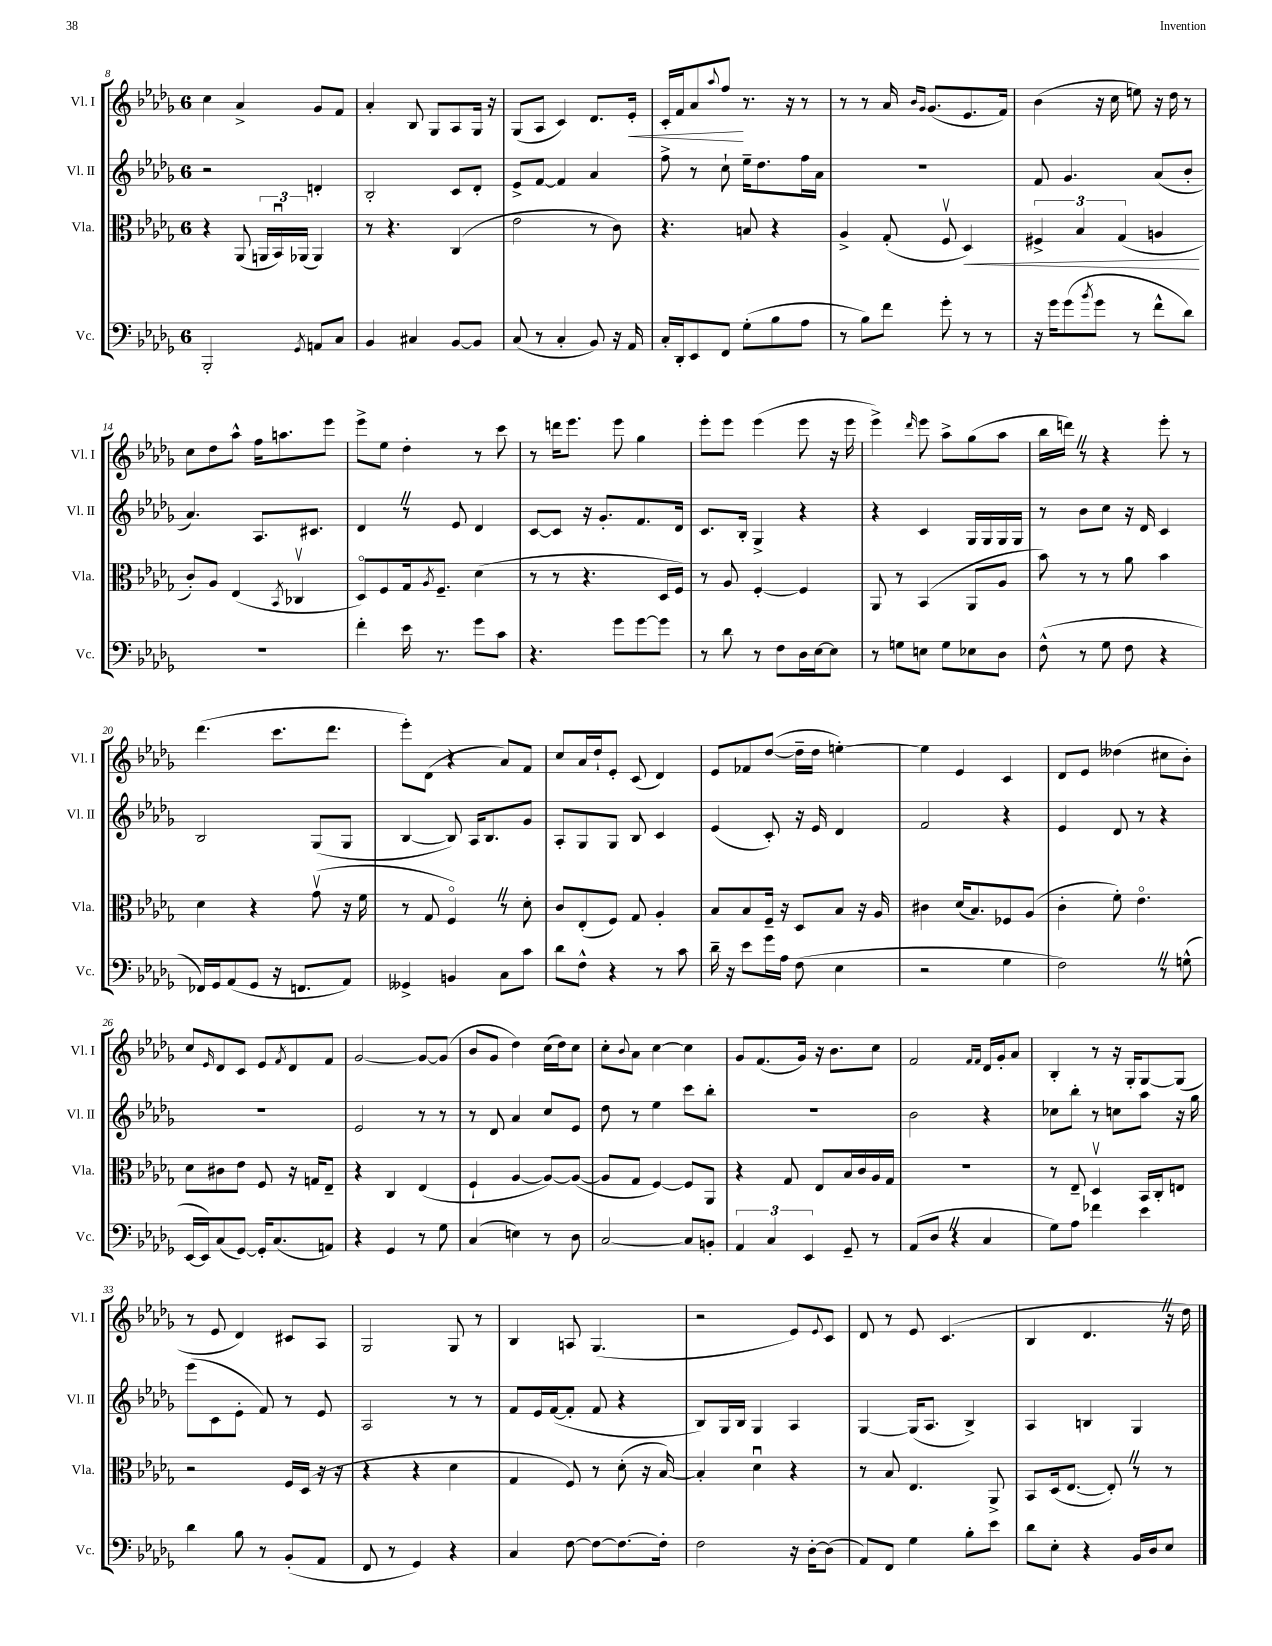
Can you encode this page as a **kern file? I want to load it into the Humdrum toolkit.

**kern	**kern	**kern	**kern
*staff4	*staff3	*staff2	*staff1
*clefF4	*clefC3	*clefG2	*clefG2
*k[b-e-a-d-g-]	*k[b-e-a-d-g-]	*k[b-e-a-d-g-]	*k[b-e-a-d-g-]
*M6/8	*M6/8	*M6/8	*M6/8
2BBB-'/	4r	2r	4cc\
.	(8AA-/	.	4a-^/
.	24AA/LL	.	.
.	24BB-u/)	.	.
.	(24AA-/JJ	.	.
8qGG-/	.	.	.
8AA/L	4AA-/)	4d'/	8g-/L
8C/J	.	.	8f/J
=	=	=	=
4BB-/	8r	2B-'/	4a-'/
.	4.r	.	.
4C#/	.	.	8B-/
.	.	.	8G-/L
[8BB-/L	(4C/	8c/L	8A-/
8BB-/]J	.	8d-'/J	16G-/Jk
.	.	.	16r
=	=	=	=
(8C/	2e-\	8e-^/L	(8G-/L
8r	.	[8f/J	8A-/J
4C'/	.	4f/]	4c/)
8BB-/)	8r	4a-/	8.d-/L
16r	8c\)	.	.
16AA-/	.	.	16e-'/Jk
=	=	=	=
16C'/LL	4.r	8ff^\	16c'/LL
16DD-'/J	.	.	16f/J
8EE-/	.	8r	8a-/
.	.	.	8qqaa-/
8FF/J	.	8cc`\	8ff/J
(8G-'\L	8B/	16ee-~\LK	8.r
.	.	8.dd-\	.
8B-\	4r	.	.
.	.	.	16r
8A-\J	.	16ff\L	8r
.	.	16a-\JJ	.
=	=	=	=
8r	4A-^/	2.r	8r
8B-\L)	.	.	8r
8f\J	(8G-'/	.	16a-/
.	.	.	16qqb-/LL
.	.	.	16qqg-/JJ
.	.	.	(8.g-/L
8g-'\	8Fv/	.	.
8r	4D-/)	.	8.e-/
8r	.	.	.
.	.	.	16f/Jk)
=	=	=	=
16r	6F#^/	8f/	(4b-\
16g-\LK	.	.	.
(8g-\	.	4.g-/	.
.	6B-/	.	.
8qb-/	.	.	.
8g-\J	.	.	16r
.	.	.	16cc\
.	(6G-/	.	.
8r	.	.	8ee\)
8f^^\L	4A/	(8a-/L	16r
.	.	.	16dd-\
8d-\J)	.	8b-'/J	8r
=	=	=	=
2.r	8c'/L)	4.a-/)	8cc\L
.	8A-/J	.	8dd-\
.	(4E-/	.	8aa-^^\J
.	.	8.A-/L	16ff\LK
.	.	.	8.aa\
.	8qBB-/	.	.
.	4C-v/	.	.
.	.	8.c#/J	.
.	.	.	8eee-\J
=	=	=	=
4f'\	8D-o/L)	4d-/	8eee-^\L
.	8F/	.	8ee-\J
16e-\	16G-/k	8r	4dd-'\
.	8qA-/	.	.
8.r	8.F~/J	.	.
.	.	8e-/	.
8g-\L	(4d-\	4d-/	8r
8c\J	.	.	8ccc\
=	=	=	=
4.r	8r	[8c/L	8r
.	8r	8c/]J	16ddd\LK
.	.	.	8.eee-\J
.	4.r	16r	.
.	.	8.g-'/L	.
8g-\L	.	.	8eee-\
[8g-\	.	8.f/	4gg-\
8g-\]J	16D-/LL	.	.
.	16F/JJ)	16d-/Jk	.
=	=	=	=
8r	8r	8.c/L	8eee-'\L
8d-\	8A-/	.	8eee-\J
.	.	16B-'/Jk	.
8r	[4F'/	4G-^/	(4eee-\
8F\L	.	.	.
16D-\L	4F/]	4r	8eee-\
[16E-\J	.	.	.
8E-\]J	.	.	16r
.	.	.	16eee-\
=	=	=	=
8r	8AA-/	4r	4eee-^\)
8G\L	8r	.	.
.	.	.	16qqddd-/
8E\J	(4BB-/	4c/	8eee-\
8G\L	.	.	8aa-^\L
8E-\	8AA-/L	16G-/LL	(8gg-\
.	.	16G-/	.
8D-\J	8A-/J	16G-/	8aa-\J
.	.	16G-/JJ	.
=	=	=	=
(8F^^\	8b-\)	8r	16bb-\LL
.	.	.	16ddd\JJ)
8r	8r	8b-\L	8r
8G-\	8r	8cc\J	4r
8F\	8a-\	16r	.
.	.	16d-/	.
4r	4b-\	4c/	8eee-'\
.	.	.	8r
=	=	=	=
16FF-/LL)	4d-\	2B-/	(4.ddd-\
16GG-/J	.	.	.
(8AA-/	.	.	.
8GG-/J	4r	.	.
16r	.	.	8.ccc\L
8.FF/L	.	.	.
.	(8g-v\	(8G-/L	.
.	.	.	8.ddd-\J
8AA-/J)	16r	8G-/J	.
.	16f\	.	.
=	=	=	=
4GG--^/	8r	[4B-/	8eee-'\L)
.	8G-/	.	(8d-\J
4BB/	4Fo/)	8B-/])	4r
.	.	16A-/LK	.
.	.	8.B-/	.
8C\L	8r	.	8a-/L)
8c\J	8d-'\	8g-/J	8f/J
=	=	=	=
8d-\L	8c/L	8A-'/L	8cc/L
8F^^\J	(8E-'/	8G-/	16a-/L
.	.	.	16dd-`/J
4r	8F/J)	8G-/J	8e-'/J
.	8G-/	8B-/	(8c/
8r	4A-'/	4c/	4d-/)
8c\	.	.	.
=	=	=	=
16d-~\	8B-/L	(4e-/	8e-/L
16r	.	.	.
8e-\L	8B-/	.	8f-/
16g-\L	16F~/Jk	8c'/)	([8dd-/J
16A-\JJ	16r	.	.
(8F\	8D-/L	16r	16dd-~\]LL
.	.	16e-/	16dd-\JJ
4E-\	8B-/J	4d-/	[4ee'\)
.	16r	.	.
.	16A-/	.	.
=	=	=	=
2r	4c#\	2f/	4ee\]
.	(16d-/LK	.	4e-/
.	8.B-/)	.	.
4G-\	8F-/	4r	4c/
.	(8A-/J	.	.
=	=	=	=
2F\)	4c'\	4e-/	8d-/L
.	.	.	8e-/J
.	8f'\)	8d-/	(4dd--\
.	4.e-o\	8r	.
8r	.	4r	8cc#\L
(8G^^\	.	.	8b-'\J)
=	=	=	=
[16EE-/LL	8d-\L	2.r	8cc/L
16EE-/]J)	.	.	.
.	.	.	16qqe-/
(8C/	8c#\	.	8d-/
[8GG-/J)	8e-\J	.	8c/J
16GG-'/]LK	8F/	.	8e-/L
(8.C/	.	.	.
.	.	.	8qf/
.	16r	.	8d-/
.	16G/LK	.	.
8AA/J)	8E-~/J	.	8f/J
=	=	=	=
4r	4r	2e-/	[2g-/
4GG-/	4C/	.	.
8r	(4E-/	8r	8g-/_L
8G-\	.	8r	(8g-/]J
=	=	=	=
(4C/	4F`/	8r	8b-/L
.	.	8d-/	8g-/J
4E\)	[4A-/	4a-/	4dd-\)
8r	8A-/_L)	8cc/L	(16cc\LL
.	.	.	16dd-\J)
8D-\	(8A-/_J	8e-/J	8cc\J
=	=	=	=
[2C/	8A-/]L	8dd-\	8cc'\L
.	.	.	8qqb-/
.	8G-/J	8r	8a-\J
.	[4F/)	4ee-\	[4cc\
8C/]L	8F/]L	8ccc\L	4cc\]
8BB'/J	8AA-/J	8bb-'\J	.
=	=	=	=
6AA-/	4r	2.r	8g-/L
.	.	.	(8.f/
6C/	.	.	.
.	8G-/	.	.
.	.	.	16g-/Jk)
6EE-/	.	.	.
.	8E-/L	.	16r
.	.	.	8.b-\L
8GG-~/	16B-/L	.	.
.	16c/	.	.
8r	16A-/	.	8cc\J
.	16G-/JJ	.	.
=	=	=	=
(8AA-/L	2.r	2b-\	2f/
8D-/J	.	.	.
4r	.	.	.
.	.	.	16qqf/LL
.	.	.	16qqf/JJ
4C/	.	4r	16d-/LL
.	.	.	16g-'/J
.	.	.	8a-/J
=	=	=	=
8G-\L)	8r	8cc-\L	4B-'/
8A-\J	8E-~/	8bb-'\J	.
4f-\	4D-v/	8r	8r
.	.	8cc\L	16r
.	.	.	16G-'/LK
4e-\	16BB-/LL	8aa-\J	[8G-/
.	16C'/J	.	.
.	8E/J	16r	(8G-/]J
.	.	16gg-\	.
=	=	=	=
4d-\	2r	(8eee-\L	8r
.	.	8c\	8e-/
8B-\	.	8e-'\J	4d-/)
8r	.	8f/)	.
(8BB-'/L	16F/LL	8r	8c#/L
.	(16D-/JJ	.	.
8AA-/J	16r	8e-/	8A-/J
.	16r	.	.
=	=	=	=
8FF/	4r	2A-/	2G-/
8r	.	.	.
4GG-/)	4r	.	.
4r	4d-\	8r	8G-/
.	.	8r	8r
=	=	=	=
4C/	4G-/	8f/L	4B-/
.	.	16e-/L	.
.	.	([16f/J	.
[8F\	8F/)	8f'/]J	8A/
8F\_L	8r	8f/	(4.G-/
8.F\_	(8d-'\	4r	.
.	16r	.	.
16F'\]Jk	[16B-/)	.	.
=	=	=	=
2F\	4B-'/]	8B-/L)	2r
.	.	16G-/L	.
.	.	16B-/JJ	.
.	4d-u\	4G-/	.
16r	4r	4A-/	8e-/L)
[16D-'\LK	.	.	.
.	.	.	8qqe-/
(8D-\]J	.	.	8c/J
=	=	=	=
8AA-/L)	8r	[4G-/	8d-/
8FF/J	8B-/	.	8r
4G-\	4.E-/	(16G-/]LK	8e-/
.	.	8.A-/J	.
.	.	.	(4.c/
8B-'\L	.	4B-^/)	.
8e-\J	8AA-^/	.	.
=	=	=	=
8d-\L	8BB-/L	4A-/	4B-/
8E-'\J	(16D-/k	.	.
.	[8.E-/J	.	.
4r	.	4B/	4.d-/
.	8E-'/])	.	.
16BB-/LL	8r	4G-/	.
16D-/J	.	.	.
8E-/J	8r	.	16r
.	.	.	16dd-\)
==	==	==	==
*-	*-	*-	*-
